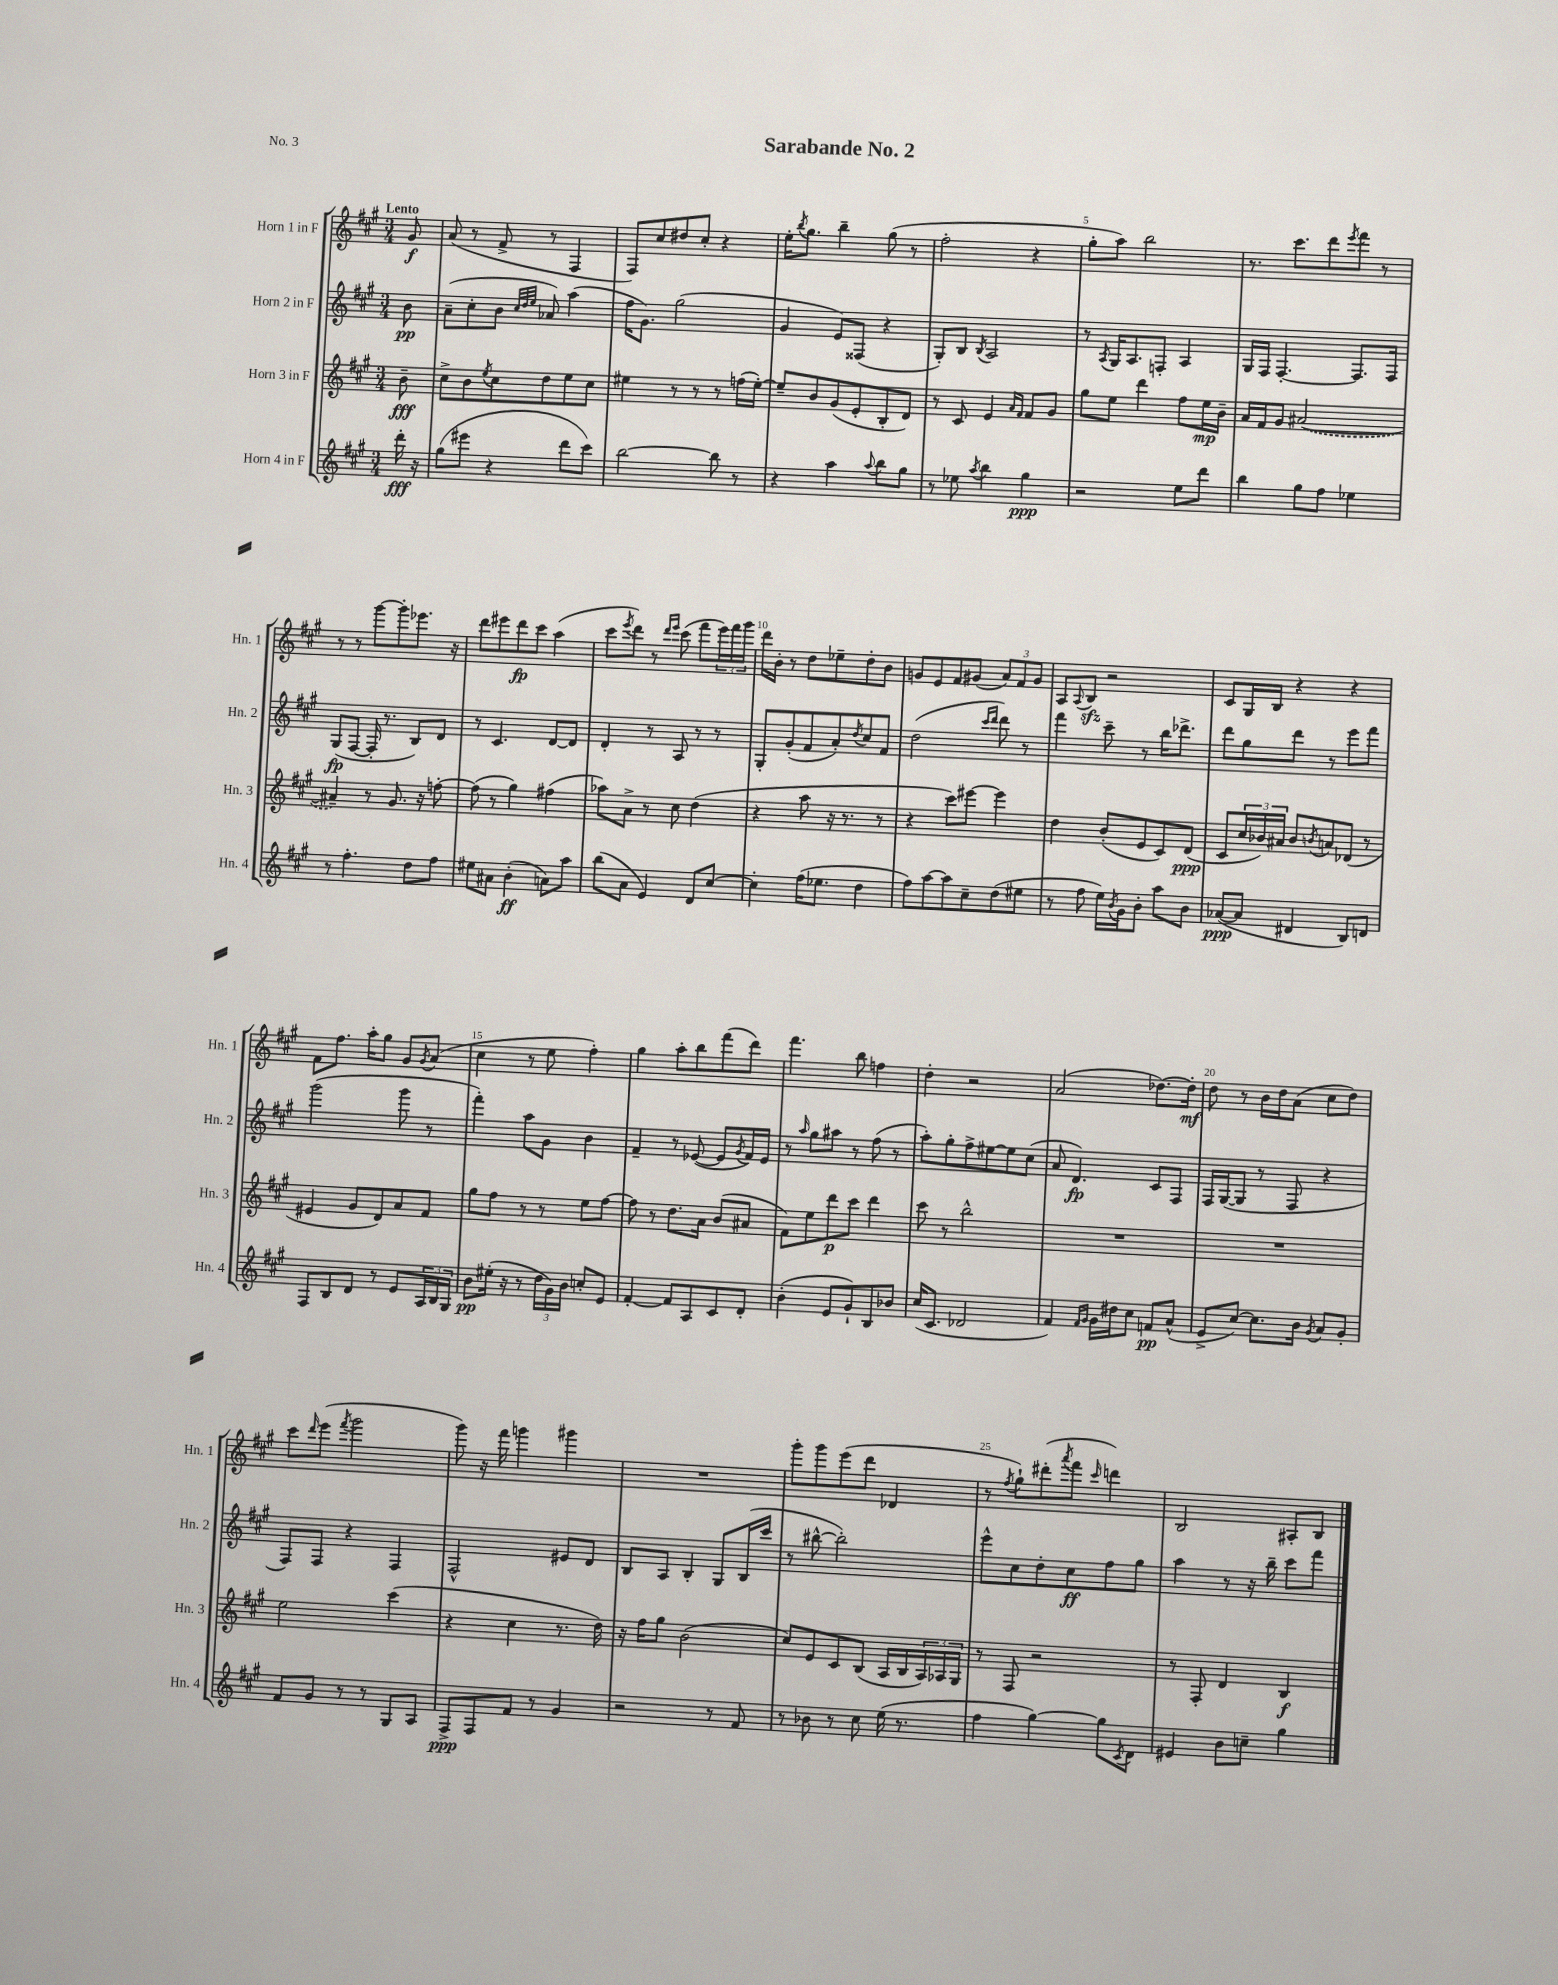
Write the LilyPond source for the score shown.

\header { title = "Sarabande No. 2" piece = "No. 3" }
<<
\new StaffGroup <<
\new Staff = "s0" \with { instrumentName = "Horn 1 in F" shortInstrumentName = "Hn. 1" } {
    \clef treble \key a \major \numericTimeSignature \time 3/4 \partial 8 \tempo "Lento"
    gis'8\f |
    a'8( r8 fis'8-> r8 fis4 |
    fis8) cis''8 dis''8 cis''8-. r4 |
    e''16-. \acciaccatura { b''8 } gis''8. b''4-- gis''8( r8 |
    fis''2-. r4 |
    gis''8-. a''8) b''2 |
    r8. cis'''8. d'''8 \acciaccatura { e'''8 } fis'''8 r8 |
    r8 r8 gis'''8~ gis'''8-. ees'''8. r16 |
    d'''8 eis'''8 d'''8\fp cis'''8 a''4( |
    cis'''8 \acciaccatura { e'''8 } d'''8) r8 \grace { d'''16 e'''16 } cis'''8( fis'''8 \tuplet 3/2 { e'''16) fis'''16 gis'''16 } |
    d'''16 b'16-. r8 d''8 ees''8-- d''8-. b'8 |
    g'8 e'8 fis'8 gis'8( \tuplet 3/2 { a'8) fis'8 gis'8 } |
    a8 \appoggiatura { a8 } b8\sfz r2 |
    cis'8 gis16 b16 r4 r4 |
    fis'8 fis''8. a''16-. gis''8 gis'8 \acciaccatura { gis'8 } a'8( |
    cis''4 r8 e''8 fis''4-.) |
    gis''4 a''8-. b''8 fis'''8( d'''8) |
    fis'''4. b''8 f''4 |
    d''4-. r2 |
    a'2( des''8.~) des''16-.\mf |
    d''8 r8 b'16 d''16 a'8( cis''8 d''8) |
    cis'''8 \grace { d'''16 } e'''8( \acciaccatura { fis'''8 } gis'''2 |
    gis'''8) r16 fis'''16 g'''4 gis'''4 |
    R2. |
    gis'''8-. gis'''8 e'''8( d'''8 des'4 |
    r8 \acciaccatura { fis''8 } gis''8-!) dis'''8-.( \acciaccatura { a'''8 } fis'''8 \grace { cis'''16 } d'''4) |
    b2 ais8-. b8 \bar "|." |
}
\new Staff = "s1" \with { instrumentName = "Horn 2 in F" shortInstrumentName = "Hn. 2" } {
    \clef treble \key a \major \numericTimeSignature \time 3/4 \partial 8
    b'8\pp |
    a'8--( cis''8-. b'8 \grace { cis''32 d''32 e''32 } aes'8) a''4( |
    fis''16 gis'8.) gis''2( |
    gis'4 e'8) fisis8( r4 |
    gis8-.) b8 \acciaccatura { b8 } a2 |
    r8 \acciaccatura { a8 } gis16 a8. f8-. a4 |
    gis16 fis16 fis4.~-. fis8. fis16 |
    gis8\fp( fis8~ fis16-. r8. b8) d'8 |
    r8 cis'4. d'8~ d'8 |
    d'4-. r8 a8 r8 r8 |
    gis8-. gis'8-.( fis'8 a'8-.) \acciaccatura { d''8 } cis''8 fis'8 |
    d''2( \grace { cis'''16 d'''16 } d'''8) r8 |
    fis'''4 cis'''8-- r8 b''16 des'''8.-> |
    d'''8 gis''8 d'''8 r8 e'''8 fis'''8 |
    gis'''2( gis'''8 r8 |
    fis'''4-.) a''8 gis'8 b'4 |
    fis'4-- r8 ees'8~( ees'8 \acciaccatura { gis'8 } fis'16) ees'16 |
    r8 \grace { a''16 } gis''8 ais''8 r8 fis''8( r8 |
    a''8-.) gis''8-. fis''8-> eis''8~ eis''8 cis''8( |
    a'8 d'4.\fp) cis'8 fis8 |
    fis16 gis16~( gis8 r8 fis8 r4 |
    fis8) fis8 r4 fis4 |
    fis2-^ eis'8 d'8 |
    b8 a8 b4-. gis8 b16( cis'''16 |
    r8 bis''8~-^ bis''2-.) |
    e'''8-^ cis''8 d''8-. cis''8\ff fis''8 gis''8 |
    a''4 r8 r16 b''16-- cis'''8 fis'''8 \bar "|." |
}
\new Staff = "s2" \with { instrumentName = "Horn 3 in F" shortInstrumentName = "Hn. 3" } {
    \clef treble \key a \major \numericTimeSignature \time 3/4 \partial 8
    b'8--\fff |
    cis''8-> b'8 \acciaccatura { e''8 } cis''8 d''8 e''8 cis''8 |
    eis''4 r8 r8 r8 f''16( eis''16~-.) |
    eis''8-- b'8 gis'8( e'8-. b8-. d'8) |
    r8 cis'8 e'4 \grace { a'16 fis'16 } fis'8 gis'8 |
    gis''8 e''8 d'''4 fis''8 e''16\mp b'16-- |
    a'16 fis'16 gis'8 \once \slurDashed ais'2~( |
    ais'4--) r8 gis'8. r16 f''8~-. |
    f''8( r8 gis''4) fis''4( |
    aes''8) a'8-> r8 cis''8 d''4( |
    r4 a''8 r16 r8. r8 |
    r4 cis'''8) eis'''8~ eis'''4 |
    d''4 b'8-.( e'8 cis'8) d'8\ppp( |
    cis'8 \tuplet 3/2 { cis''16 bes'16) ais'16 } bes'8 \acciaccatura { b'8 } a'8 des'8( r8 |
    eis'4 gis'8 d'8) a'8 fis'8 |
    gis''8 fis''8 r8 r8 e''8 fis''8~ |
    fis''8 r8 d''8. a'16 b'8( ais'8 |
    fis'8) e''8 d'''8\p cis'''8 d'''4 |
    cis'''8 r8 b''2-^ |
    R2. |
    R2. |
    e''2 cis'''4( |
    r4 cis''4 r8. d''16) |
    r16 fis''16 gis''8 b'2( |
    cis''8) e'8 cis'8 b8( a16 b16 \tuplet 3/2 { a16) aes16 gis16 } |
    r8 fis8 r2 |
    r8 fis8-. d'4 b4\f \bar "|." |
}
\new Staff = "s3" \with { instrumentName = "Horn 4 in F" shortInstrumentName = "Hn. 4" } {
    \clef treble \key a \major \numericTimeSignature \time 3/4 \partial 8
    d'''16-.\fff r16 |
    gis''8( eis'''8 r4 d'''8 cis'''8) |
    b''2~ b''8 r8 |
    r4 a''4 \appoggiatura { a''8 } b''8 gis''8 |
    r8 ees''8 \acciaccatura { a''8 } b''4 gis''4\ppp |
    r2 e''8 d'''8 |
    b''4 gis''8 fis''8 ees''4 |
    r8 fis''4.-. d''8 fis''8 |
    eis''8 ais'8 b'4-.\ff( a'8) a''8 |
    b''8( a'8 e'4) d'8 cis''8~ |
    cis''4-. fis''16( ees''8. d''4 |
    fis''8) a''8~ a''8 cis''8-- d''8( eis''8 |
    r8 fis''8 e''16) \acciaccatura { b'8 } gis'16 b'8-. a''8 b'8 |
    aes'8~\ppp( aes'8 dis'4 b8) d'8 |
    fis8 b8 d'8 r8 e'8 \tuplet 3/2 { a16 b16 gis16 } |
    b'8\pp eis''16-.( r16 r8 \tuplet 3/2 { d''16 gis'16) b'16 } c''8-. e'8 |
    fis'4~-. fis'8 a8 cis'8 d'8-. |
    b'4-.( e'8 gis'8-!) b8 bes'8 |
    cis''16( cis'8. des'2 |
    fis'4) \grace { fis'16 gis'16 } gis'16 dis''16 cis''8 f'8\pp a'8-^( |
    e'8-> cis''8~) cis''8. b'16 \acciaccatura { gis'8 } a'8 gis'8-. |
    fis'8 gis'8 r8 r8 gis8 a8 |
    fis8->\ppp fis8 fis'8 r8 gis'4 |
    r2 r8 fis'8 |
    r8 bes'8 r8 cis''8 e''16( r8. |
    fis''4 gis''4~) gis''8 \acciaccatura { cis'8 } d'8 |
    eis'4 b'8 c''8-- gis''4 \bar "|." |
}
>>
>>
\layout { \context { \Score \override BarNumber.break-visibility = ##(#f #t #t) barNumberVisibility = #(every-nth-bar-number-visible 5) } }
